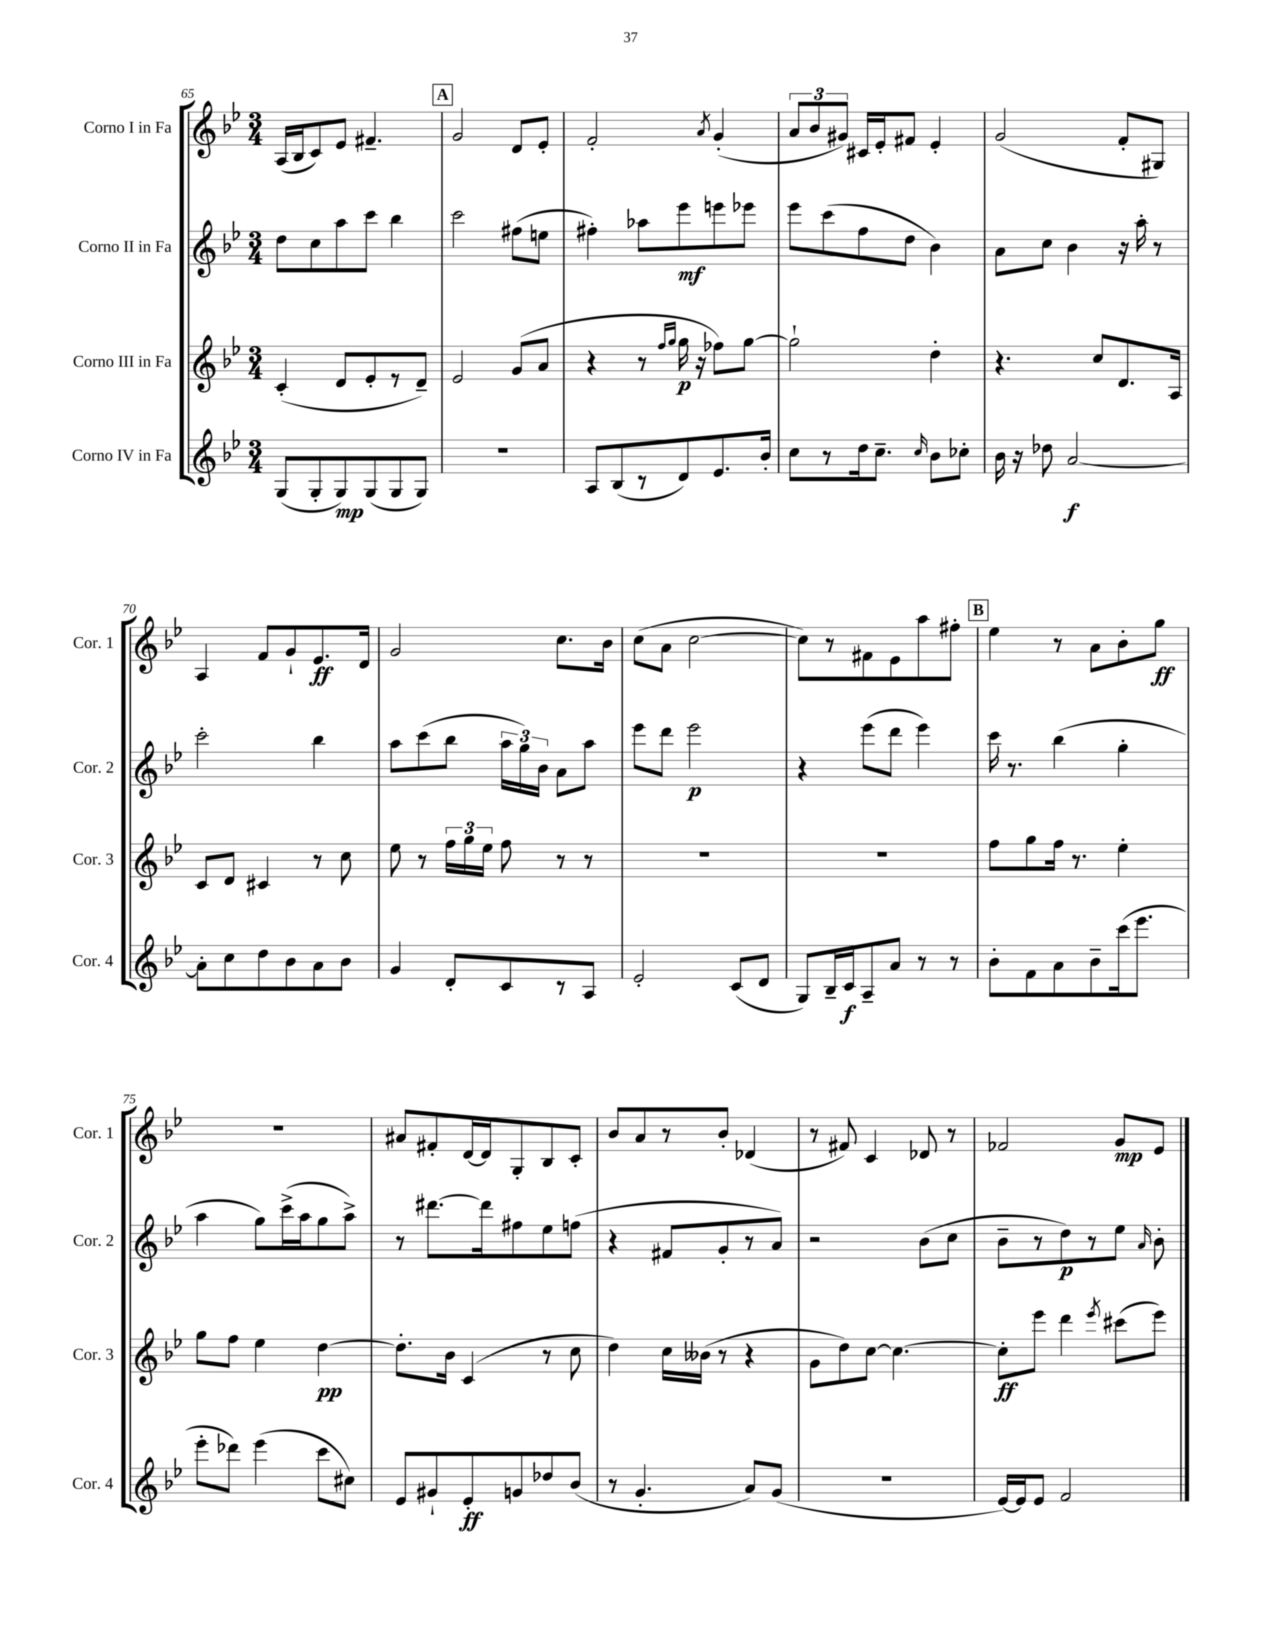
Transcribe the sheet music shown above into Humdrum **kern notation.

**kern	**dynam	**kern	**dynam	**kern	**dynam	**kern	**dynam
*part4	*part4	*part3	*part3	*part2	*part2	*part1	*part1
*staff4	*staff4	*staff3	*staff3	*staff2	*staff2	*staff1	*staff1
*I"Corno IV in Fa	*	*I"Corno III in Fa	*	*I"Corno II in Fa	*	*I"Corno I in Fa	*
*I'Cor. 4	*	*I'Cor. 3	*	*I'Cor. 2	*	*I'Cor. 1	*
*clefG2	*	*clefG2	*	*clefG2	*	*clefG2	*
*k[b-e-]	*	*k[b-e-]	*	*k[b-e-]	*	*k[b-e-]	*
*M3/4	*	*M3/4	*	*M3/4	*	*M3/4	*
=65	=65	=65	=65	=65	=65	=65	=65
(8G/L	.	(4c'/	.	8dd\L	.	(16A/LL	.
.	.	.	.	.	.	16B-/J	.
8G'/	.	.	.	8cc\	.	8c/)	.
8G/)	mp	8d/L	.	8aa\	.	8e-/J	.
(8G/	.	8e-'/	.	8ccc\J	.	4.f#X~/	.
8G/	.	8r	.	4bb-\	.	.	.
8G/J)	.	8d~/J)	.	.	.	.	.
!!LO:REH:place=s1:t=A
=66	=66	=66	=66	=66	=66	=66	=66
2.r	.	2e-/	.	2ccc\	.	2g/	.
.	.	(8g/L	.	(8ff#X\L	.	8d/L	.
.	.	8a/J	.	8een\J	.	8e-'/J	.
=67	=67	=67	=67	=67	=67	=67	=67
8A/L	.	4r	.	4ff#X'\)	.	2f'/	.
(8B-/	.	.	.	.	.	.	.
8r	.	8r	.	8aa-X\L	.	.	.
.	.	16qqff/LL	.	.	.	.	.
.	.	16qqgg/JJ	.	.	.	.	.
8d/)	.	16gg\	p	8eee-\	mf	.	.
.	.	16r	.	.	.	.	.
.	.	.	.	.	.	8qa/	.
8.e-/	.	8ff-X\L)	.	8eeen\	.	(4g'/	.
.	.	[8gg\J	.	8eee-X\J	.	.	.
16b-'/Jk	.	.	.	.	.	.	.
=68	=68	=68	=68	=68	=68	=68	=68
8cc\L	.	2gg`\]	.	8eee-\L	.	12a/L	.
.	.	.	.	.	.	12b-/	.
8r	.	.	.	(8ccc\	.	.	.
.	.	.	.	.	.	12g#X/J)	.
16dd\k	.	.	.	8ff\	.	16c#X/LL	.
8.cc~\J	.	.	.	.	.	16e-'/J	.
.	.	.	.	8dd\J	.	8f#X/J	.
16qqcc/	.	.	.	.	.	.	.
8b-\L	.	4dd'\	.	4b-\)	.	4e-'/	.
8cc-X'\J	.	.	.	.	.	.	.
=69	=69	=69	=69	=69	=69	=69	=69
16b-\	.	4.r	.	8a\L	.	(2g/	.
16r	.	.	.	.	.	.	.
8dd-X\	.	.	.	8cc\J	.	.	.
[2a/	f	.	.	4b-\	.	.	.
.	.	8cc/L	.	.	.	.	.
.	.	8.d/	.	16r	.	8f'/L	.
.	.	.	.	16aa'\	.	.	.
.	.	.	.	8r	.	8G#X/J)	.
.	.	16A/Jk	.	.	.	.	.
!!LO:LB:g=z
=70	=70	=70	=70	=70	=70	=70	=70
8a'\L]	.	8c/L	.	2ccc'\	.	4A/	.
8cc\	.	8d/J	.	.	.	.	.
8dd\	.	4c#X/	.	.	.	8f/L	.
8b-\	.	.	.	.	.	8g`/	.
8a\	.	8r	.	4bb-\	.	8.e-/	ff
8b-\J	.	8cc\	.	.	.	.	.
.	.	.	.	.	.	16d/Jk	.
=71	=71	=71	=71	=71	=71	=71	=71
4g/	.	8ee-\	.	8aa\L	.	2g/	.
.	.	8r	.	(8ccc\	.	.	.
8d'/L	.	24ff\LL	.	8bb-\J	.	.	.
.	.	24gg\	.	.	.	.	.
.	.	24ee-\JJ	.	.	.	.	.
8c/	.	8ff\	.	24aa\LL	.	.	.
.	.	.	.	24gg\)	.	.	.
.	.	.	.	24b-\JJ	.	.	.
8r	.	8r	.	8a\L	.	8.cc\L	.
8A/J	.	8r	.	8aa\J	.	.	.
.	.	.	.	.	.	16b-\Jk	.
=72	=72	=72	=72	=72	=72	=72	=72
2e-'/	.	2.r	.	8eee-\L	.	(8cc\L	.
.	.	.	.	8ddd\J	.	8a\J	.
.	.	.	.	2eee-\	p	[2cc\	.
(8c/L	.	.	.	.	.	.	.
8d/J	.	.	.	.	.	.	.
=73	=73	=73	=73	=73	=73	=73	=73
8G/L)	.	2.r	.	4r	.	8cc\L])	.
16B-~/L	.	.	.	.	.	8r	.
16c/J	f	.	.	.	.	.	.
8A~/	.	.	.	(8eee-\L	.	8f#X\	.
8a/J	.	.	.	8ddd\J	.	8e-\	.
8r	.	.	.	4eee-\)	.	8aa\	.
8r	.	.	.	.	.	8ff#X'\J	.
!!LO:REH:place=s1:t=B
=74	=74	=74	=74	=74	=74	=74	=74
8b-'\L	.	8ff\L	.	16ccc\	.	4ee-\	.
.	.	.	.	8.r	.	.	.
8f\	.	8gg\	.	.	.	.	.
8a\	.	16ff\Jk	.	(4bb-\	.	8r	.
.	.	8.r	.	.	.	.	.
8b-~\	.	.	.	.	.	8a\L	.
(16ccc\k	.	4ee-'\	.	4gg'\	.	8b-'\	.
8.eee-\J	.	.	.	.	.	.	.
.	.	.	.	.	.	8gg\J	ff
!!LO:LB:g=z
=75	=75	=75	=75	=75	=75	=75	=75
8eee-'\L	.	8gg\L	.	4aa\	.	2.r	.
8ddd-X\J)	.	8ff\J	.	.	.	.	.
(4eee-\	.	4ee-\	.	8gg\L)	.	.	.
.	.	.	.	(16ccc^\L	.	.	.
.	.	.	.	16aa\J	.	.	.
8ccc\L	.	[4dd\	pp	8gg\	.	.	.
8cc#X\J)	.	.	.	8aa^\J)	.	.	.
=76	=76	=76	=76	=76	=76	=76	=76
8e-/L	.	8.dd'\L]	.	8r	.	8a#X/L	.
8g#X`/	.	.	.	[8.ddd#X\L	.	8f#X'/	.
.	.	16b-\Jk	.	.	.	.	.
8e-'/	ff	(4c/	.	.	.	[16d/L	.
.	.	.	.	16ddd#\k]	.	16d/J]	.
8gn/	.	.	.	8ff#X\	.	8G'/	.
8dd-X/	.	8r	.	8ee-\	.	8B-/	.
(8b-/J	.	8cc\	.	(8ffn\J	.	8c'/J	.
=77	=77	=77	=77	=77	=77	=77	=77
8r	.	4dd\)	.	4r	.	8b-/L	.
4.g'/	.	.	.	.	.	8a/	.
.	.	16cc\LL	.	8f#X/L	.	8r	.
.	.	(16b--X\JJ	.	.	.	.	.
.	.	8r	.	8g'/	.	8b-'/J	.
8a/L)	.	4r	.	8r	.	(4d-X/	.
(8g/J	.	.	.	8a/J)	.	.	.
=78	=78	=78	=78	=78	=78	=78	=78
2.r	.	8g\L	.	2r	.	8r	.
.	.	8dd\)	.	.	.	8f#X/)	.
.	.	[8cc\J	.	.	.	4c/	.
.	.	4.cc\_	.	.	.	.	.
.	.	.	.	(8b-\L	.	8d-X/	.
.	.	.	.	8cc\J	.	8r	.
=79	=79	=79	=79	=79	=79	=79	=79
[16e-/LL)	.	8cc'\L]	ff	8b-~\L	.	2f-X/	.
16e-/J]	.	.	.	.	.	.	.
8e-/J	.	8eee-\J	.	8r	.	.	.
2f/	.	4ddd\	.	8dd\)	p	.	.
.	.	.	.	8r	.	.	.
.	.	8qeee-/	.	.	.	.	.
.	.	(8ccc#X\L	.	8ee-\J	.	8g/L	mp
.	.	.	.	16qqa/	.	.	.
.	.	8eee-\J)	.	8b-'\	.	8e-/J	.
==	==	==	==	==	==	==	==
*-	*-	*-	*-	*-	*-	*-	*-
